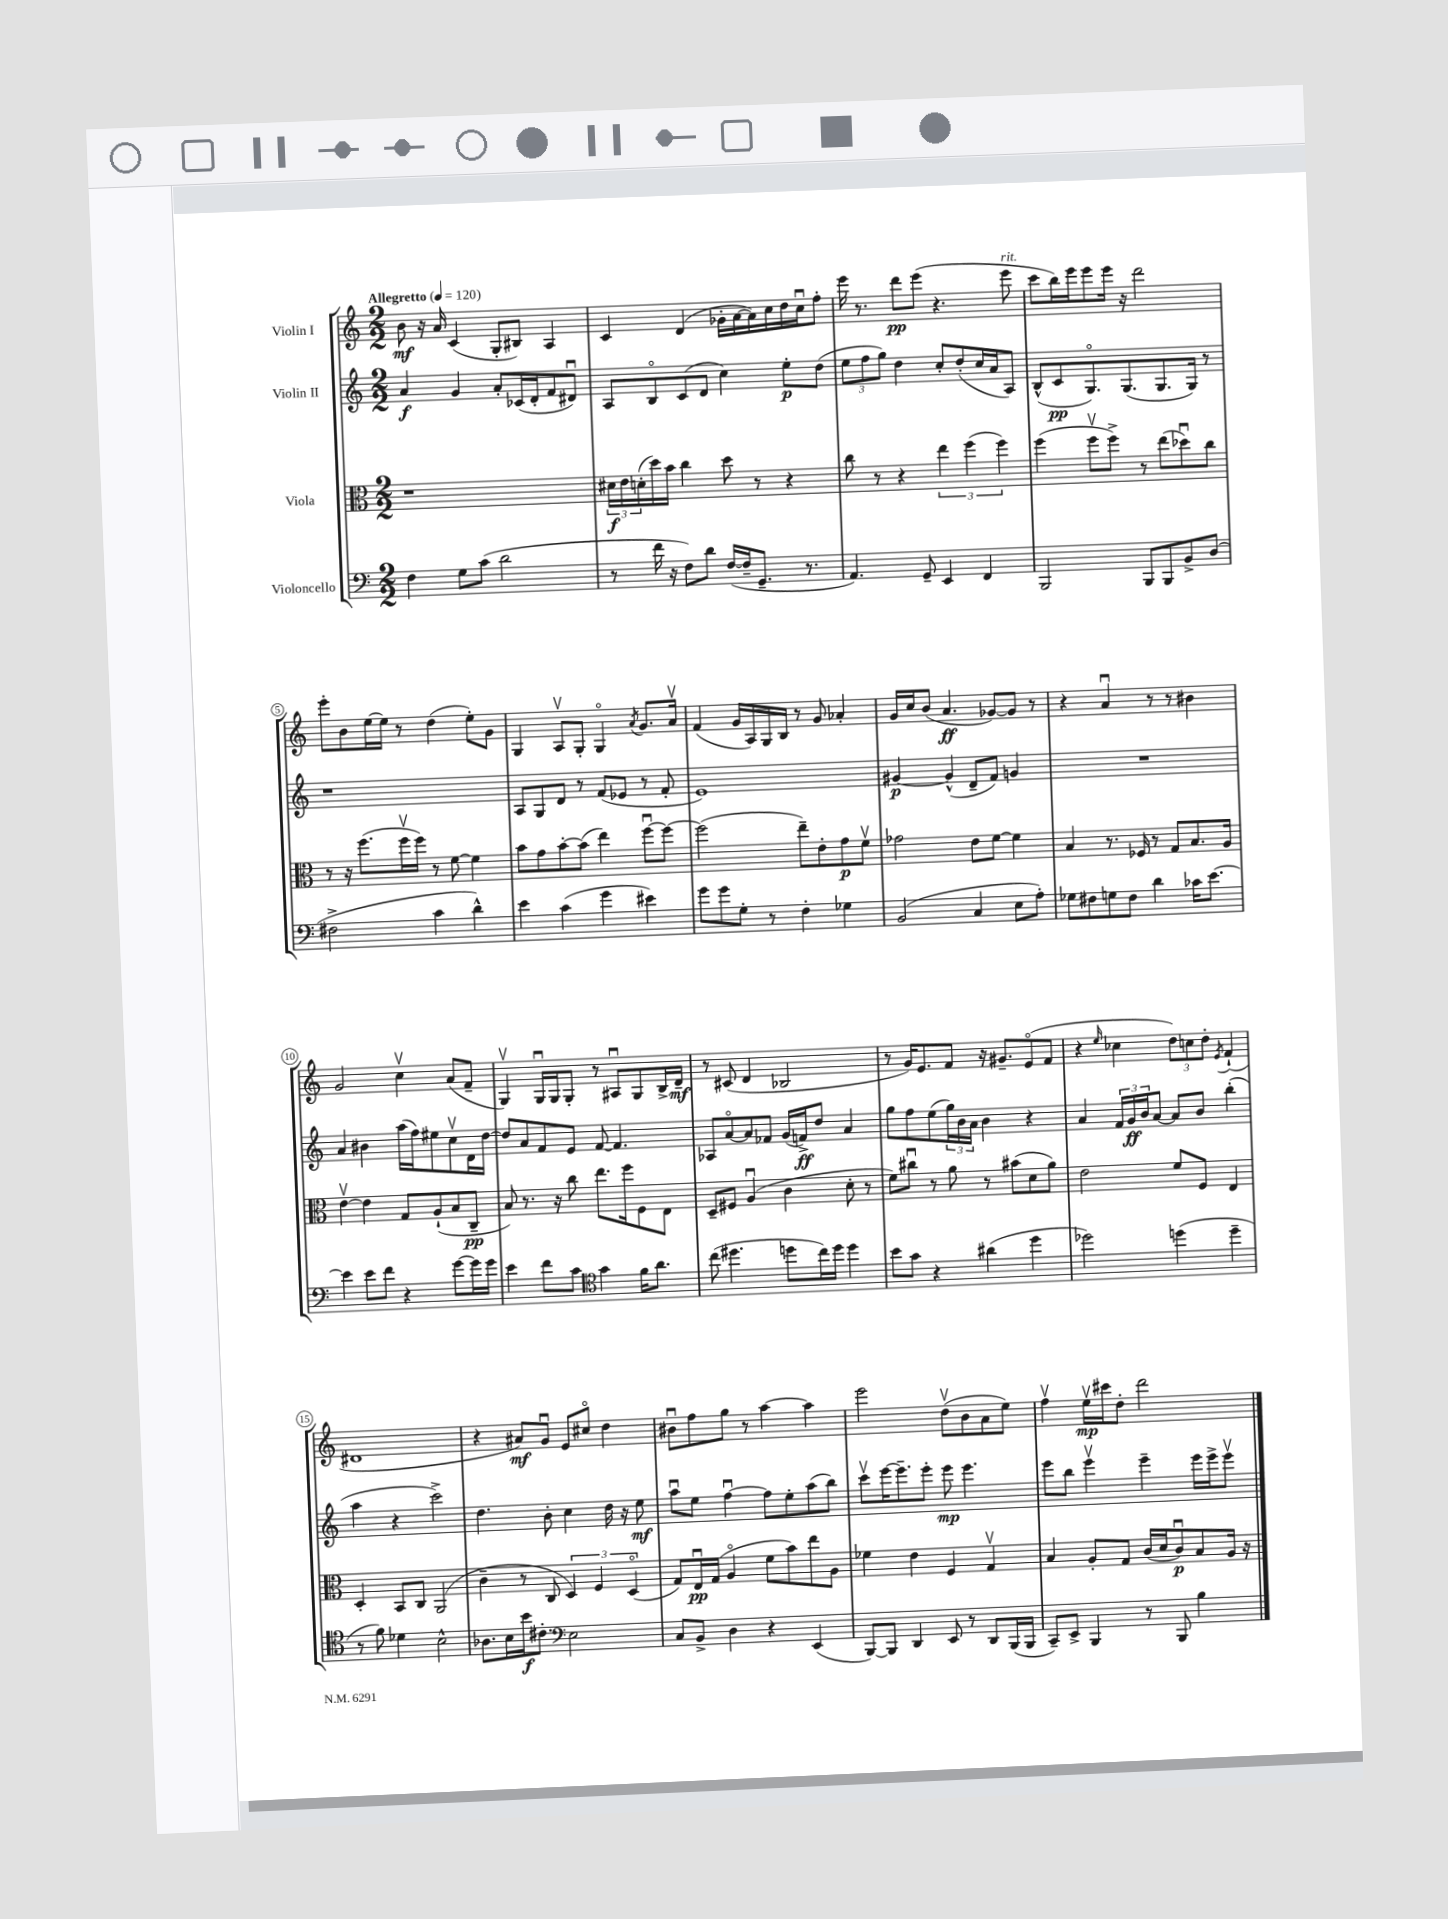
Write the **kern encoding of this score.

**kern	**dynam	**kern	**dynam	**kern	**dynam	**kern	**dynam
*part4	*part4	*part3	*part3	*part2	*part2	*part1	*part1
*staff4	*staff4	*staff3	*staff3	*staff2	*staff2	*staff1	*staff1
*I"Violoncello	*	*I"Viola	*	*I"Violin II	*	*I"Violin I	*
*clefF4	*	*clefC3	*	*clefG2	*	*clefG2	*
*k[]	*	*k[]	*	*k[]	*	*k[]	*
*M2/2	*	*M2/2	*	*M2/2	*	*M2/2	*
*MM120	*	*MM120	*	*MM120	*	*MM120	*
=1	=1	=1	=1	=1	=1	=1	=1
!	!	!	!	!	!	!LO:TX:a:B:t=Allegretto	!
4F\	.	1r	.	4a/	f	8b\	mf
.	.	.	.	.	.	16r	.
.	.	.	.	.	.	16a/	.
8G\L	.	.	.	4g/	.	(4c/	.
(8c\J	.	.	.	.	.	.	.
2d\	.	.	.	8a'/L	.	8G'/L	.
.	.	.	.	(16c-X/L	.	8B#X/J)	.
.	.	.	.	16d'/J	.	.	.
.	.	.	.	8f/	.	4A/	.
.	.	.	.	8d#Xu/J)	.	.	.
=2	=2	=2	=2	=2	=2	=2	=2
8r	.	24d#X\LL	f	8A/L	.	4c/	.
.	.	24e\	.	.	.	.	.
.	.	(24dn'\	.	.	.	.	.
16f\	.	16dd\)	.	8B/	.	.	.
16r	.	16b\JJ	.	.	.	.	.
8F\L)	.	4cc\	.	(8c/	.	(4d/	.
8d\J	.	.	.	8d/J	.	.	.
([16F/LL	.	8dd\	.	4cc\)	.	16g-X'\LL	.
16F~/J]	.	.	.	.	.	[16a\	.
8.GG~/J	.	8r	.	.	.	16a\])	.
.	.	.	.	.	.	16cc\	.
.	.	4r	.	8ee'\L	p	16dd\	.
8.r	.	.	.	.	.	16ccu\J	.
.	.	.	.	(8dd\J	.	8ff'\J	.
=3	=3	=3	=3	=3	=3	=3	=3
4.AA/)	.	8cc\	.	12ee\L	.	16eee\	.
.	.	.	.	.	.	8.r	.
.	.	.	.	12ff\	.	.	.
.	.	8r	.	.	.	.	.
.	.	.	.	12gg\J)	.	.	.
.	.	4r	.	4dd\	.	8ddd\L	pp
8GG~/	.	.	.	.	.	(8eee\J	.
4EE/	.	6ee\	.	8cc'/L	.	4.r	.
.	.	.	.	(8dd'/	.	.	.
.	.	(6ff\	.	.	.	.	.
4FF/	.	.	.	16cc/L	.	.	.
.	.	.	.	16a/J	.	.	.
.	.	6ff\)	.	.	.	.	.
!	!	!	!	!	!	!LO:TX:a:i:t=rit.	!
.	.	.	.	8A/J)	.	8eee\	.
=4	=4	=4	=4	=4	=4	=4	=4
2BBB/	.	(4ff\	.	(8B^^/L	.	8ccc\L	.
.	.	.	.	8c/	pp	16bb\L)	.
.	.	.	.	.	.	16eee\J	.
.	.	8ffv\L	.	8.G/)	.	8eee\	.
.	.	8ff^\J)	.	.	.	16eee\Jk	.
.	.	.	.	(8.G/	.	16r	.
8BBB/L	.	8r	.	.	.	2ddd\	.
8BBB/	.	(8ee\L	.	8.G/	.	.	.
8BB^/	.	8dd-Xu\)	.	.	.	.	.
.	.	.	.	16G/Jk)	.	.	.
(8D/J	.	8cc\J	.	8r	.	.	.
!!LO:LB:g=z
=5	=5	=5	=5	=5	=5	=5	=5
2F#X^\	.	8r	.	1r	.	8eee'\L	.
.	.	16r	.	.	.	8b\	.
.	.	(8.ff\L	.	.	.	.	.
.	.	.	.	.	.	[16ee\L	.
.	.	.	.	.	.	16ee\JJ]	.
.	.	16ffv\L	.	.	.	8r	.
.	.	16ff\JJ)	.	.	.	.	.
4c\	.	8r	.	.	.	(4dd\	.
.	.	[8f\	.	.	.	.	.
4d^^\)	.	4f\]	.	.	.	8ee'\L)	.
.	.	.	.	.	.	8g\J	.
=6	=6	=6	=6	=6	=6	=6	=6
4e\	.	8b\L	.	8A/L	.	4G/	.
.	.	8g\	.	8G/	.	.	.
(4c\	.	[8b'\	.	8d/J	.	8Av/L	.
.	.	(8b\J]	.	8r	.	8G'/J	.
4g\	.	4ee\)	.	(8f/L	.	4G/	.
.	.	.	.	8e-X/J	.	.	.
.	.	.	.	.	.	8qa/	.
4e#X\)	.	[8ffu\L	.	8r	.	8.g/L	.
.	.	8ff\J_	.	8f'/	.	.	.
.	.	.	.	.	.	16av/Jk	.
=7	=7	=7	=7	=7	=7	=7	=7
8g\L	.	(2ff\]	.	1e)	.	(4f/	.
8g\	.	.	.	.	.	.	.
8G'\J	.	.	.	.	.	16g/LL	.
.	.	.	.	.	.	16A/)	.
8r	.	.	.	.	.	16G/	.
.	.	.	.	.	.	16B/JJ	.
4F'\	.	8ee~\L)	.	.	.	8r	.
.	.	8e'\	.	.	.	8g/	.
4G-X\	.	8g\	p	.	.	4a-X'/	.
.	.	8fv\J	.	.	.	.	.
=8	=8	=8	=8	=8	=8	=8	=8
(2BB/	.	2g-X\	.	[4g#X/	p	16g/LL	.
.	.	.	.	.	.	16cc/J	.
.	.	.	.	.	.	(8b/J	.
.	.	.	.	(4g#^^/]	.	4.a/	ff
4C/	.	8e\L	.	8d~/L	.	.	.
.	.	[8f\J	.	8f/J)	.	[8g-X/L)	.
8E\L	.	4f\]	.	4gn/	.	8g-/J]	.
8A'\J)	.	.	.	.	.	8r	.
=9	=9	=9	=9	=9	=9	=9	=9
8G-X\L	.	4B/	.	1r	.	4r	.
8F#X\	.	.	.	.	.	.	.
8Gn\	.	8.r	.	.	.	4au/	.
8F#\J	.	.	.	.	.	.	.
.	.	16F-X/	.	.	.	.	.
4d\	.	8r	.	.	.	8r	.
.	.	8G/L	.	.	.	8r	.
16c-X\KL	.	8.B/	.	.	.	4b#X\	.
[8.e\J	.	.	.	.	.	.	.
.	.	16A/Jk	.	.	.	.	.
!!LO:LB:g=z
=10	=10	=10	=10	=10	=10	=10	=10
4e\]	.	[4ev\	.	4a/	.	2g/	.
8e\L	.	4e\]	.	4b#X\	.	.	.
8f\J	.	.	.	.	.	.	.
4r	.	8G/L	.	(16aa\LL	.	4ccv\	.
.	.	.	.	16ff\J)	.	.	.
.	.	(8A`/	.	8ee#X\	.	.	.
[8g\L	.	8B/	.	8ccv\	.	(8a/L	.
16g\L]	.	8C~/J	pp	16d\L	.	8f~/J	.
16g\JJ	.	.	.	[16dd\JJ	.	.	.
=11	=11	=11	=11	=11	=11	=11	=11
4e\	.	8B/)	.	8dd/L]	.	4Gv/)	.
.	.	8.r	.	8a/	.	.	.
8f\L	.	.	.	8f/	.	16Gu/LL	.
.	.	16r	.	.	.	16G/J	.
8c\J	.	8cc\	.	8e/J	.	8G'/J	.
*clefC4	*	*	*	*	*	*	*
4g\	.	8.ee\L	.	[8f/	.	8r	.
.	.	.	.	4.f/]	.	8A#Xu/L	.
.	.	16ff\k	.	.	.	.	.
16f\KL	.	8F\	.	.	.	8G/	.
8.a\J	.	.	.	.	.	.	.
.	.	8E\J	.	.	.	16B^/L	.
.	.	.	.	.	.	16d~/JJ	mf
=12	=12	=12	=12	=12	=12	=12	=12
(8cc\	.	8D~/L	.	8A-X/L	.	8r	.
4.dd#X\	.	8F#X/J	.	[8a/	.	(8c#X/	.
.	.	(4Au/	.	8a/]	.	4d/	.
.	.	.	.	8f-X/J	.	.	.
8ddn\L	.	4c\	.	(16g/LL	.	2B-X/	.
.	.	.	.	16fn^/J)	ff	.	.
16cc\L)	.	.	.	8dd/J	.	.	.
16dd\JJ	.	.	.	.	.	.	.
4dd\	.	8d'\	.	4a/	.	.	.
.	.	8r	.	.	.	.	.
=13	=13	=13	=13	=13	=13	=13	=13
8b\L	.	8f\L)	.	8gg\L	.	8r	.
8g\J	.	8cc#Xu\J	.	8ff\	.	16g/KL)	.
.	.	.	.	.	.	8.e/	.
4r	.	8r	.	(8ee\	.	.	.
.	.	8a\	.	24gg\L)	.	8f/J	.
.	.	.	.	24b\	.	.	.
.	.	.	.	24a\JJ	.	.	.
(4a#X\	.	8r	.	4b\	.	16r	.
.	.	.	.	.	.	8.g#X~/L	.
.	.	(8b#X\L	.	.	.	.	.
4dd\	.	8d\	.	4r	.	(8e/	.
.	.	8a\J)	.	.	.	8f/J	.
=14	=14	=14	=14	=14	=14	=14	=14
2dd-X\)	.	2e\	.	4a/	.	4r	.
.	.	.	.	.	.	16qqee/	.
.	.	.	.	24f/LL	.	4cc-X\	.
.	.	.	.	24g/	ff	.	.
.	.	.	.	24b/J	.	.	.
.	.	.	.	[8a/J	.	.	.
(4ddn\	.	8f/L	.	8a/L]	.	12dd\L)	.
.	.	.	.	.	.	12ccn\	.
.	.	8F/J	.	8b/J	.	.	.
.	.	.	.	.	.	12dd'\J	.
.	.	.	.	.	.	8qe/	.
4dd~\	.	4E/	.	(4bb'\	.	(4f`/	.
!!LO:LB:g=z
=15	=15	=15	=15	=15	=15	=15	=15
8r	.	4D'/	.	4aa\	.	1d#X	.
8f\)	.	.	.	.	.	.	.
4d-X\	.	8BB/L	.	4r	.	.	.
.	.	8C/J	.	.	.	.	.
2B^^\	.	(2AA/	.	2ccc^\)	.	.	.
=16	=16	=16	=16	=16	=16	=16	=16
8.A-X\L	.	4c~\	.	4.dd\	.	4r	.
16B\L	.	.	.	.	.	.	.
16b\J	f	8r	.	.	.	8a#X/L)	mf
8.c#X'\J	.	.	.	.	.	.	.
.	.	8C/	.	8b'\	.	8gu/J	.
*clefF4	*	*	*	*	*	*	*
2E\	.	6D/)	.	4cc\	.	8e/L	.
.	.	.	.	.	.	8cc#X/J	.
.	.	6F/	.	.	.	.	.
.	.	.	.	16dd\	.	4dd\	.
.	.	.	.	16r	.	.	.
.	.	(6D/	.	.	.	.	.
.	.	.	.	8ee\	mf	.	.
=17	=17	=17	=17	=17	=17	=17	=17
8C/L	.	8G/L)	.	8aau\L	.	8b#Xu\L	.
8BB^/J	.	16Eu/L	pp	8ee\J	.	8ff\	.
.	.	(16G/JJ	.	.	.	.	.
4D\	.	4A/	.	[4ffu\	.	8gg\J	.
.	.	.	.	.	.	8r	.
4r	.	8f\L	.	8ff\L]	.	[4aa\	.
.	.	8b\)	.	8ee'\	.	.	.
(4EE/	.	8ee\	.	(8aa\	.	4aa\]	.
.	.	8A\J	.	8bb\J)	.	.	.
=18	=18	=18	=18	=18	=18	=18	=18
[8BBB/L)	.	4f-X\	.	8cccv\L	.	2eee\	.
8BBB/J]	.	.	.	[16eee\K	.	.	.
.	.	.	.	8.eee~\]	.	.	.
4DD/	.	4e\	.	.	.	.	.
.	.	.	.	8eee'\J	.	.	.
8EE/	.	4F/	.	8eee\	mp	(8ddv\L	.
8r	.	.	.	4.eee\	.	8b\	.
8DD/L	.	4Gv/	.	.	.	8a\	.
(16BBB/L	.	.	.	.	.	8ee\J)	.
16BBB/JJ	.	.	.	.	.	.	.
=19	=19	=19	=19	=19	=19	=19	=19
8CC~/L)	.	4B/	.	8eee\L	.	4ffv\	.
8EE^/J	.	.	.	8bb\J	.	.	.
4BBB/	.	8A'/L	.	4eeev\	.	16eev\LL	mp
.	.	.	.	.	.	16ccc#X\J	.
.	.	8G/J	.	.	.	8dd'\J	.
8r	.	(16c/LL	.	4eee~\	.	2ddd\	.
.	.	16d/J	.	.	.	.	.
8BBB/	.	8cu/)	p	.	.	.	.
4B\	.	8B/	.	16eee\LL	.	.	.
.	.	.	.	16eee^\J	.	.	.
.	.	16A/Jk	.	8eeev\J	.	.	.
.	.	16r	.	.	.	.	.
==	==	==	==	==	==	==	==
*-	*-	*-	*-	*-	*-	*-	*-
